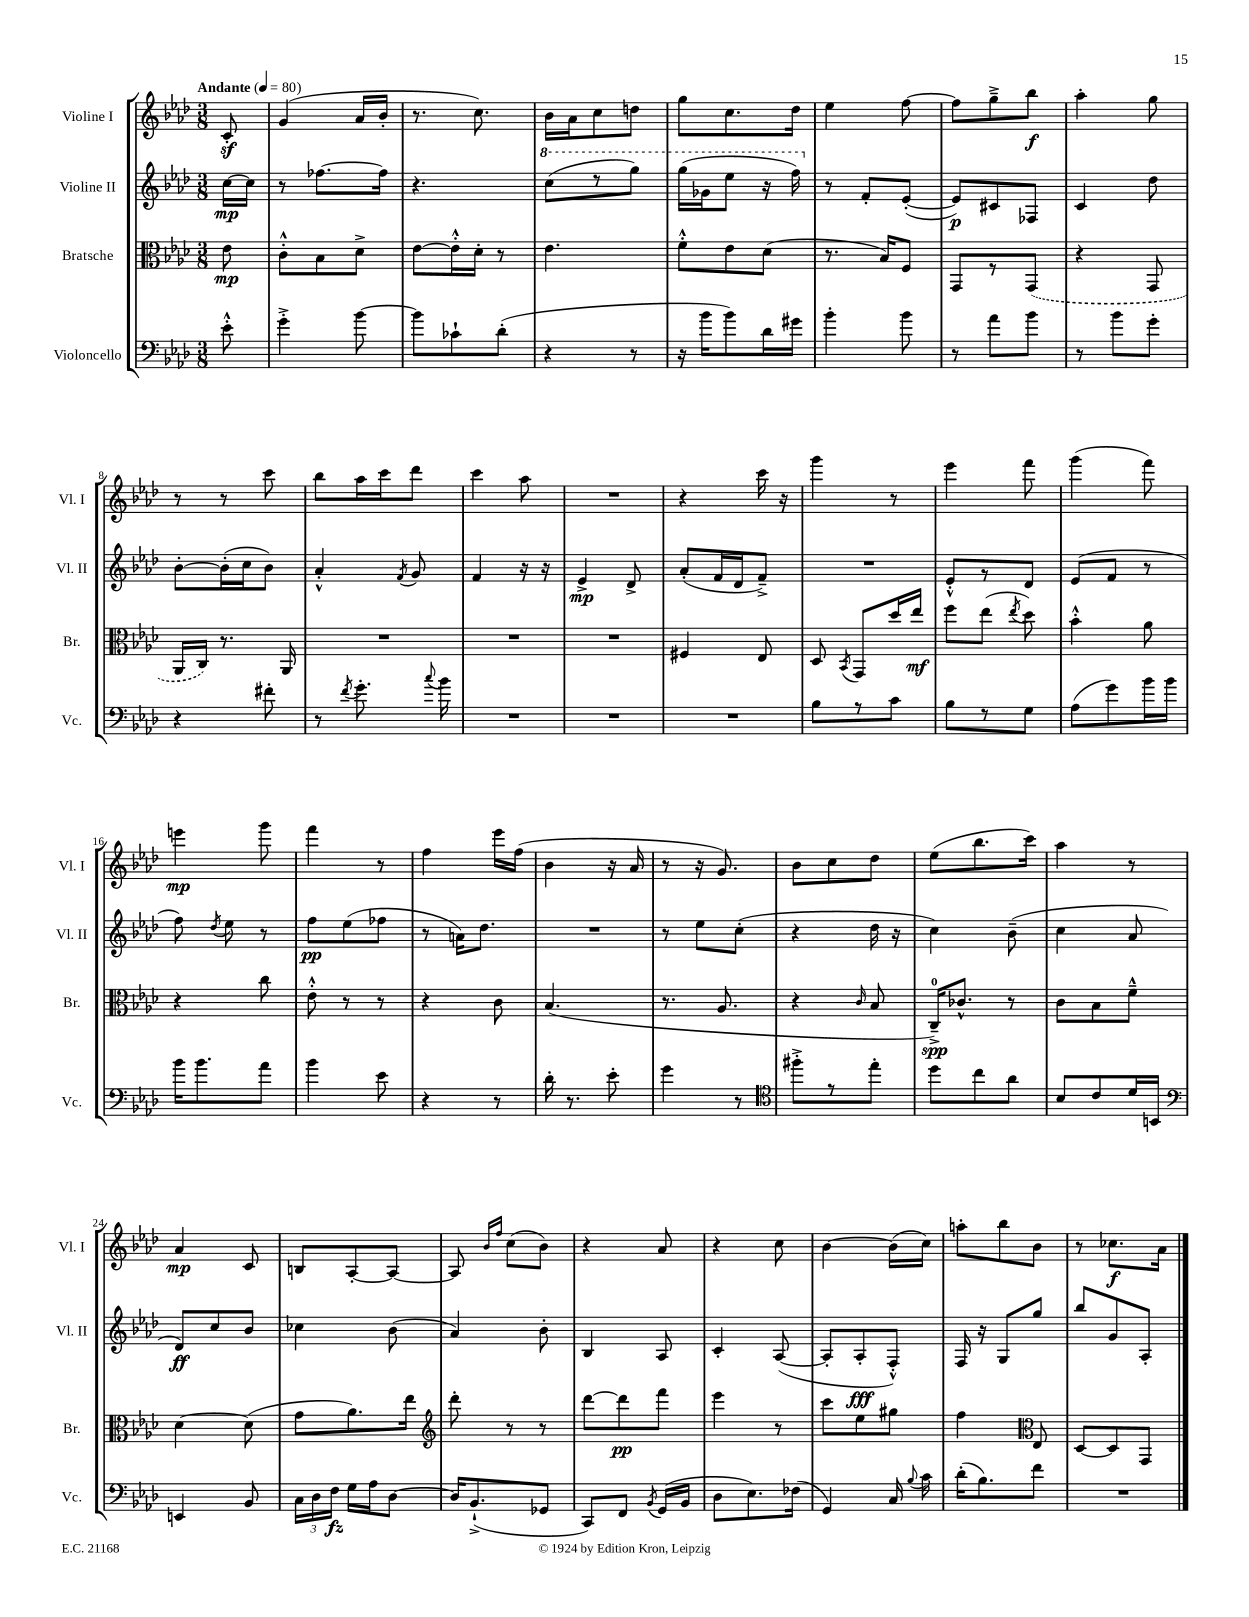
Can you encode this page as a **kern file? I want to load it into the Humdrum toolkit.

**kern	**kern	**kern	**kern
*staff4	*staff3	*staff2	*staff1
*clefF4	*clefC3	*clefG2	*clefG2
*k[b-e-a-d-]	*k[b-e-a-d-]	*k[b-e-a-d-]	*k[b-e-a-d-]
*M3/8	*M3/8	*M3/8	*M3/8
*MM80	*MM80	*MM80	*MM80
8e-'^^	8e-	[16cc	8c'
.	.	16cc]	.
=	=	=	=
4g'^	8c'^^	8r	(4g
.	8B-	[8.ff-	.
[8b-	8d-^	.	16a-
.	.	16ff-]	16b-'
=	=	=	=
8b-]	[8e-	4.r	8.r
8c-`	16e-'^^]	.	.
.	16d-'	.	8.cc)
(8d-'	8r	.	.
=	=	=	=
4r	4.e-	(8ccc	16b-
.	.	.	16a-
.	.	8r	8cc
8r	.	8ggg)	8dd
=	=	=	=
16r	8f'^^	(16ggg	8gg
16b-	.	16gg-	.
8b-)	8e-	8eee-	8.cc
16d-	(8d-	16r	.
16g#	.	16fff)	16dd-
=	=	=	=
4b-'	8.r	8r	4ee-
.	.	8f'	.
.	16B-)	.	.
8b-	8F	([8e-'	[8ff
=	=	=	=
8r	8GG	8e-])	8ff]
8a-	8r	8c#	8gg~^
8b-	(8GG	8F-	8bb-
=	=	=	=
8r	4r	4c	4aa-'
8b-	.	.	.
8g'	8GG	8dd-	8gg
=	=	=	=
4r	16AA-	[8b-'	8r
.	16C)	.	.
.	8.r	(16b-']	8r
.	.	16cc	.
8f#'	.	8b-)	8ccc
.	16AA-	.	.
=	=	=	=
8r	4.r	4a-'^^	8bb-
8qf	.	.	.
8.g'	.	.	16aa-
.	.	.	16ccc
.	.	8qf	.
.	.	8g	8ddd-
8qqcc	.	.	.
16b-	.	.	.
=	=	=	=
4.r	4.r	4f	4ccc
.	.	16r	8aa-
.	.	16r	.
=	=	=	=
4.r	4.r	4e-^	4.r
.	.	8d-^	.
=	=	=	=
4.r	4F#	(8a-'	4r
.	.	16f	.
.	.	16d-	.
.	8E-	8f~^)	16ccc
.	.	.	16r
=	=	=	=
8B-	8D-	4.r	4ggg
.	8qBB-	.	.
8r	8GG	.	.
8c	16dd-	.	8r
.	16ee-	.	.
=	=	=	=
8B-	8ff	8e-'^^	4eee-
8r	(8ee-	8r	.
.	8qee-	.	.
8G	8dd-)	8d-	8fff
=	=	=	=
(8A-	4b-'^^	(8e-	(4ggg
8g)	.	8f	.
16b-	8a-	8r	8fff)
16b-	.	.	.
=	=	=	=
16b-	4r	8ff)	4eee
8.b-	.	.	.
.	.	8qdd-	.
.	.	8ee-	.
8a-	8cc	8r	8ggg
=	=	=	=
4b-	8e-'^^	8ff	4fff
.	8r	(8ee-	.
8e-	8r	8ff-	8r
=	=	=	=
4r	4r	8r	4ff
.	.	16a)	.
.	.	8.dd-	.
8r	8c	.	16eee-
.	.	.	(16ff
=	=	=	=
16d-'	(4.B-	4.r	4b-
8.r	.	.	.
8e-'	.	.	16r
.	.	.	16a-
=	=	=	=
4g	8.r	8r	8r
.	.	8ee-	16r
.	8.A-	.	8.g)
8r	.	(8cc'	.
=	=	=	=
*clefC4	*	*	*
8ff#'^	4r	4r	8b-
8r	.	.	8cc
.	16qqc	.	.
8ee-'	8B-	16dd-	8dd-
.	.	16r	.
=	=	=	=
8dd-	16C~^)	4cc)	(8ee-
.	8.c-^^	.	.
8cc	.	.	8.bb-
8a-	8r	(8b-~	.
.	.	.	16ccc)
=	=	=	=
8B-	8c	4cc	4aa-
8c	8B-	.	.
16d-	8f~^^	8a-	8r
16BB	.	.	.
=	=	=	=
*clefF4	*	*	*
4EE	[4d-	8d-)	4a-
.	.	8cc	.
8BB-	(8d-]	8b-	8c
=	=	=	=
24C	8g	4cc-	8B
24D-	.	.	.
24F	.	.	.
16G	8.a-)	.	[8A-'
16A-	.	.	.
[8D-	.	(8b-	8A-_
.	16ee-	.	.
=	=	=	=
*	*clefG2	*	*
16D-]	8ddd-'	4a-)	8A-]
(8.BB-`^	.	.	.
.	.	.	16qqb-
.	.	.	16qqff
.	8r	.	(8cc
8GG-	8r	8b-'	8b-)
=	=	=	=
8CC)	[8ddd-	4B-	4r
8FF	8ddd-]	.	.
8qBB-	.	.	.
(16GG	8fff	8A-	8a-
16BB-	.	.	.
=	=	=	=
8D-	4eee-	4c'	4r
8.E-)	.	.	.
.	8r	([8A-	8cc
(16F-	.	.	.
=	=	=	=
4GG)	8ccc	8A-']	[4b-
.	8ee-	8A-'	.
16C	8gg#	8F'^^)	(16b-]
8qqB-	.	.	.
16c	.	.	16cc)
=	=	=	=
(16d-'	4ff	16F	8aa'
8.B-)	.	16r	.
.	.	8G	8bb-
*	*clefC3	*	*
8f	8E-	8gg	8b-
=	=	=	=
4.r	[8D-	8bb-	8r
.	8D-]	8g	8.cc-
.	8GG	8A-'	.
.	.	.	16a-
==	==	==	==
*-	*-	*-	*-
